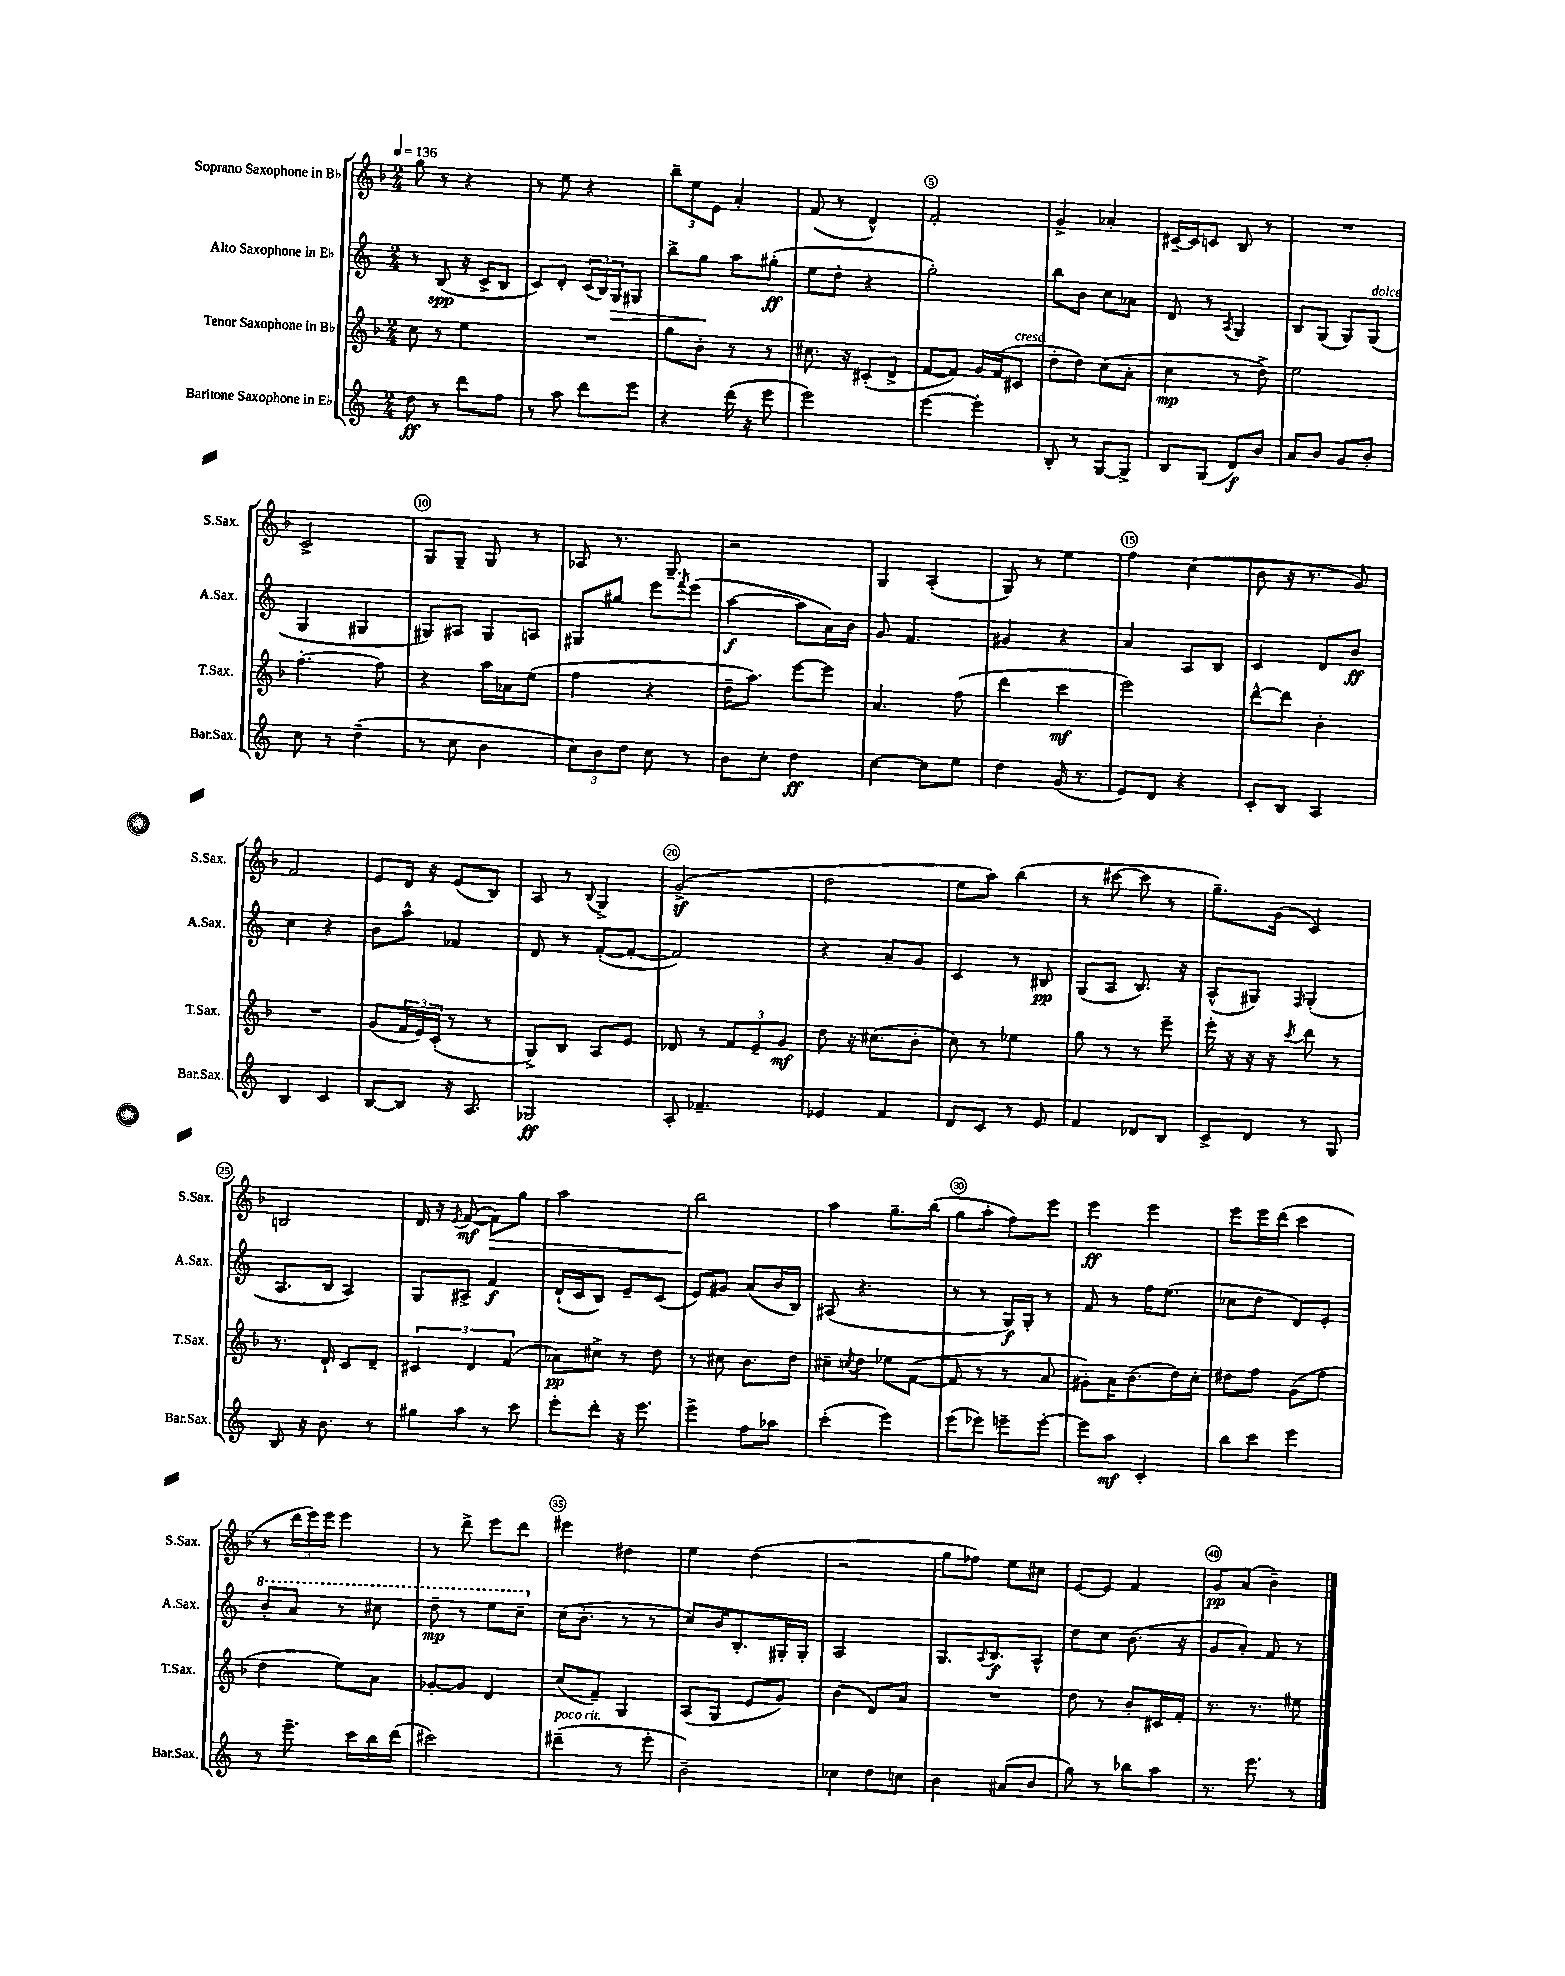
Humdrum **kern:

**kern	**dynam	**kern	**dynam	**kern	**dynam	**kern	**dynam
*part4	*part4	*part3	*part3	*part2	*part2	*part1	*part1
*staff4	*staff4	*staff3	*staff3	*staff2	*staff2	*staff1	*staff1
*I"Baritone Saxophone in E♭	*	*I"Tenor Saxophone in B♭	*	*I"Alto Saxophone in E♭	*	*I"Soprano Saxophone in B♭	*
*I'Bar.Sax.	*	*I'T.Sax.	*	*I'A.Sax.	*	*I'S.Sax.	*
*clefG2	*	*clefG2	*	*clefG2	*	*clefG2	*
*k[]	*	*k[b-]	*	*k[]	*	*k[b-]	*
*M2/4	*	*M2/4	*	*M2/4	*	*M2/4	*
*MM136	*	*MM136	*	*MM136	*	*MM136	*
=1	=1	=1	=1	=1	=1	=1	=1
8dd\	ff	8cc\	.	8r	.	8gg\	.
8r	.	8r	.	(8B/	spp	8r	.
8ddd\L	.	4ee\	.	16r	.	4r	.
.	.	.	.	16c^/KL	.	.	.
8ff\J	.	.	.	8B/J	.	.	.
=2	=2	=2	=2	=2	=2	=2	=2
8r	.	2r	.	8c/L)	.	8r	.
8aa\	.	.	.	8d'/J	.	8ee\	.
8ddd\L	.	.	.	(24c/LL	.	4r	.
.	.	.	.	24B/)	.	.	.
!	!	!	!	!	!LO:HP:b	!	!
.	.	.	.	24G/J	>	.	.
8eee\J	.	.	.	8G#X/J	.	.	.
=3	=3	=3	=3	=3	=3	=3	=3
4r	.	8gg\L	.	8bb^\L	.	12bb-~\L	.
.	.	.	.	.	.	12ee\	.
.	.	8b-'\J	.	8gg\J	.	.	.
.	.	.	.	.	.	12e\J	.
(16ddd\	.	8r	.	8aa\L	]	4a'/	.
16r	.	.	.	.	.	.	.
8eee\	.	8r	.	(8gg#X'\J	ff	.	.
=4	=4	=4	=4	=4	=4	=4	=4
2eee\)	.	8.cc#X\	.	8ee\L	.	(8f/	.
.	.	.	.	8dd'\J	.	8r	.
.	.	16r	.	.	.	.	.
.	.	(8c#X'/L	.	4r	.	4d^^/)	.
.	.	8d^/J	.	.	.	.	.
=5	=5	=5	=5	=5	=5	=5	=5
[4eee\	.	[8f/L	.	2gg'\)	.	2f'/	.
.	.	8f/J])	.	.	.	.	.
4eee'\]	.	16g/LL	.	.	.	.	.
.	.	(16f/J	.	.	.	.	.
!	!	!LO:TX:a:i:t=cresc.	!	!	!	!	!
.	.	8c#X/J	.	.	.	.	.
=6	=6	=6	=6	=6	=6	=6	=6
8B'/	.	8dd'\L	.	8bb\L	.	4g^/	.
8r	.	8dd\J)	.	8b\J	.	.	.
[8G/L	.	(8cc\L	.	8cc\L	.	4a-X'/	.
8G^/J]	.	8a'\J	.	8a-X\J	.	.	.
=7	=7	=7	=7	=7	=7	=7	=7
8B/L	.	4cc\	mp	8d/	.	[16c#X~/LL	.
.	.	.	.	.	.	16c#/J]	.
(8G/J	.	.	.	8r	.	8cn/J	.
.	.	.	.	8qA/	.	.	.
8d/L)	f	8r	.	4G/	.	8B-/	.
8b/J	.	8dd^\)	.	.	.	8r	.
=8	=8	=8	=8	=8	=8	=8	=8
8a/L	.	2ee\	.	8B/L	.	2r	.
8b/J	.	.	.	(8G/J	.	.	.
8g/L	.	.	.	8G/L)	.	.	.
!	!	!	!	!LO:TX:a:i:t=dolce	!	!	!
8b'/J	.	.	.	(8G/J	.	.	.
!!LO:LB:g=z
=9	=9	=9	=9	=9	=9	=9	=9
8cc\	.	[4.ff'\	.	4G/	.	2c^/	.
8r	.	.	.	.	.	.	.
(4dd~\	.	.	.	4G#X/	.	.	.
.	.	8ff\]	.	.	.	.	.
=10	=10	=10	=10	=10	=10	=10	=10
8r	.	4r	.	8G#X/L)	.	8G/L	.
8cc\	.	.	.	8A#X/J	.	8G~/J	.
4b\	.	16aa\LL	.	8G#/L	.	8G/	.
.	.	16a-X\J	.	.	.	.	.
.	.	(8ee\J	.	8An/J	.	8r	.
=11	=11	=11	=11	=11	=11	=11	=11
12cc\L)	.	4ff\	.	8G#X/L	.	8A-X/	.
12b\	.	.	.	.	.	.	.
.	.	.	.	8gg#X/J	.	8.r	.
12dd\J	.	.	.	.	.	.	.
8cc\	.	4r	.	8eee\L	.	.	.
.	.	.	.	.	.	8.G~/	.
.	.	.	.	8qfff/	.	.	.
8r	.	.	.	(8eee\J	.	.	.
=12	=12	=12	=12	=12	=12	=12	=12
8b\L	.	16dd~\KL	.	[4aa\	f	2r	.
.	.	8.aa\J)	.	.	.	.	.
8cc'\J	.	.	.	.	.	.	.
4dd\	ff	[8eee\L	.	8aa\L]	.	.	.
.	.	8eee\J]	.	16a\L)	.	.	.
.	.	.	.	16b\JJ	.	.	.
=13	=13	=13	=13	=13	=13	=13	=13
[4cc\	.	4.a/	.	8g/	.	4G/	.
.	.	.	.	4.f/	.	.	.
8cc\L]	.	.	.	.	.	(4A'/	.
8ee\J	.	(8ff\	.	.	.	.	.
=14	=14	=14	=14	=14	=14	=14	=14
4dd\	.	4ddd\	.	4g#X/	.	8G/)	.
.	.	.	.	.	.	8r	.
(16g/	.	4ccc\	mf	4r	.	4ee\	.
8.r	.	.	.	.	.	.	.
=15	=15	=15	=15	=15	=15	=15	=15
8e/L)	.	2eee\)	.	4a/	.	4ff\	.
8d/J	.	.	.	.	.	.	.
4r	.	.	.	8A/L	.	(4cc\	.
.	.	.	.	8B/J	.	.	.
=16	=16	=16	=16	=16	=16	=16	=16
8c'/L	.	[8ddd^^\L	.	4c/	.	8b-\	.
8B/J	.	8ddd\J]	.	.	.	16r	.
.	.	.	.	.	.	8.r	.
4A/	.	4b-'\	.	8d/L	.	.	.
.	.	.	.	8b/J	ff	8g/)	.
!!LO:LB:g=z
=17	=17	=17	=17	=17	=17	=17	=17
4B/	.	2r	.	4cc\	.	2f/	.
4c/	.	.	.	4r	.	.	.
=18	=18	=18	=18	=18	=18	=18	=18
[8B/L	.	(8g/L	.	8b\L	.	8e/L	.
8B/J]	.	24f/L	.	8aa^^\J	.	16d/Jk	.
.	.	24e/)	.	.	.	.	.
.	.	.	.	.	.	16r	.
.	.	(24c'/JJ	.	.	.	.	.
16r	.	8r	.	4f-X/	.	(8e/L	.
8.A/	.	.	.	.	.	.	.
.	.	8r	.	.	.	8B-/J)	.
=19	=19	=19	=19	=19	=19	=19	=19
2G-X/	ff	8G^/L)	.	8d/	.	8A/	.
.	.	8B-/J	.	8r	.	8r	.
.	.	.	.	.	.	8qqB-/	.
.	.	8A/L	.	([8f'/L	.	4G^/	.
.	.	8e/J	.	8f'/J_	.	.	.
=20	=20	=20	=20	=20	=20	=20	=20
8A'/	.	8d-X/	.	2f/])	.	(2gz^/	.
4.f-X~/	.	8r	.	.	.	.	.
.	.	12f/L	.	.	.	.	.
.	.	12e~/	.	.	.	.	.
.	.	12g/J	mf	.	.	.	.
=21	=21	=21	=21	=21	=21	=21	=21
4e-X/	.	8dd\	.	4r	.	2dd\	.
.	.	16r	.	.	.	.	.
.	.	(8.cc#X\L	.	.	.	.	.
4f/	.	.	.	8a~/L	.	.	.
.	.	8b-'\J	.	8g/J	.	.	.
=22	=22	=22	=22	=22	=22	=22	=22
8d/L	.	8cc\)	.	4c/	.	8ee\L	.
8c/J	.	8r	.	.	.	8aa\J)	.
8r	.	4ee-X\	.	8r	.	(4bb-\	.
8e/	.	.	.	8B#X/	pp	.	.
=23	=23	=23	=23	=23	=23	=23	=23
4f/	.	8gg\	.	(8G/L	.	8r	.
.	.	8r	.	8A/J	.	[8ccc#X\	.
8d-X/L	.	8r	.	8.B/)	.	8ccc#\]	.
8B/J	.	8eee~\	.	.	.	8r	.
.	.	.	.	16r	.	.	.
=24	=24	=24	=24	=24	=24	=24	=24
8c^/L	.	16eee'\	.	(8A^^/L	.	8.gg~\L)	.
.	.	16r	.	.	.	.	.
8d/J	.	16r	.	8G#X/J)	.	.	.
.	.	16r	.	.	.	(16g\Jk	.
.	.	8qccc/	.	16qqF/	.	.	.
8r	.	8ddd\	.	(4G#'/	.	4c/)	.
8G/	.	8r	.	.	.	.	.
!!LO:LB:g=z
=25	=25	=25	=25	=25	=25	=25	=25
8B/	.	8.r	.	8.A/L	.	2Bn/	.
16r	.	.	.	.	.	.	.
8.b\	.	16d`/	.	16B/Jk	.	.	.
.	.	8c/L	.	4A/)	.	.	.
8r	.	8d~/J	.	.	.	.	.
=26	=26	=26	=26	=26	=26	=26	=26
8gg#X\L	.	6c#X/	.	8G/L	.	16d/	.
.	.	.	.	.	.	16r	.
.	.	.	.	.	.	8qe/	.
8aa\J	.	.	.	8A#X^/J	.	([8f/	mf
.	.	6d/	.	.	.	.	.
!	!	!	!	!	!	!	!LO:HP:b
8r	.	.	.	4f/	f	8f\L])	>
.	.	(6f/	.	.	.	.	.
8ccc\	.	.	.	.	.	8gg\J	.
=27	=27	=27	=27	=27	=27	=27	=27
8eee'\L	.	8a-X\L)	pp	(16d`/LL	.	2aa\	.
.	.	.	.	16c/J	.	.	.
8ddd'\J	.	8cc#X^\J	.	8B/J)	.	.	.
16r	.	8r	.	8e~/L	.	.	.
8.eee\	.	.	.	.	.	.	.
.	.	8dd\	.	(8c/J	.	.	.
=28	=28	=28	=28	=28	=28	=28	=28
4eee^\	.	8r	.	8e/L)	.	2bb-\	.
.	.	8cc#X\	.	8g#X/J	.	.	.
8ff\L	.	8.b-\L	.	(8a/L	.	.	.
8aa-X\J	.	.	.	16b/L	.	.	.
.	.	16dd\Jk	.	16B/JJ)	.	.	.
.	.	.	.	.	.	.	]
=29	=29	=29	=29	=29	=29	=29	=29
(4ccc'\	.	8cc#X~\L	.	(8A#X/	.	4aa\	.
.	.	8qccn/	.	.	.	.	.
.	.	8dd\J	.	4.r	.	.	.
4eee\)	.	8ee-X\L	.	.	.	8.gg~\L	.
.	.	([8f\J	.	.	.	.	.
.	.	.	.	.	.	(16bb-\Jk	.
=30	=30	=30	=30	=30	=30	=30	=30
(8eee\L	.	8f/]	.	8r	.	8gg\L	.
8eee-X\J)	.	8r	.	8r	.	8aa'\J	.
8eeen~\L	.	8r	.	16G/LL)	f	8ff\L)	.
.	.	.	.	16G'/JJ	.	.	.
[8eee'\J	.	8a/	.	8r	.	8eee\J	.
=31	=31	=31	=31	=31	=31	=31	=31
8eee\L]	.	8g#X'\L)	.	8f/	.	4eee\	ff
8aa\J	mf	16a\K	.	8r	.	.	.
.	.	(8.b-\	.	.	.	.	.
4c'/	.	.	.	16ff\KL	.	4eee\	.
.	.	.	.	(8.ee\J	.	.	.
.	.	16dd\L)	.	.	.	.	.
.	.	16cc'\JJ	.	.	.	.	.
=32	=32	=32	=32	=32	=32	=32	=32
8bb\L	.	8dd#X\L	.	8cc-X\L	.	8eee\L	.
8ccc\J	.	8ff\J	.	8dd\J	.	16eee\L	.
.	.	.	.	.	.	(16ddd\JJ	.
4eee\	.	(8g\L	.	8d/L)	.	4ccc\	.
.	.	8ff\J	.	8e'/J	.	.	.
!!LO:LB:g=z
=33	=33	=33	=33	=33	=33	=33	=33
*	*	*	*	*8va	*	*	*
8r	.	4dd\	.	8bb'/L	.	8r	.
8.eee~\	.	.	.	8aa/J	.	24ddd\LL	.
.	.	.	.	.	.	24eee\)	.
.	.	.	.	.	.	24eee\JJ	.
.	.	8ee\L)	.	8r	.	4eee\	.
16ccc\LL	.	.	.	.	.	.	.
16bb\	.	8a\J	.	8ccc#X\	.	.	.
(16ddd\JJ	.	.	.	.	.	.	.
=34	=34	=34	=34	=34	=34	=34	=34
2ccc#X\)	.	[8g-X'/L	.	8ddd~\	mp	8r	.
.	.	8g-/J]	.	8r	.	8ddd^\	.
.	.	4d/	.	8eee\L	.	8eee\L	.
.	.	.	.	8ccc~\J	.	8ddd\J	.
=35	=35	=35	=35	=35	=35	=35	=35
*	*	*	*	*X8va	*	*	*
!LO:TX:a:i:t=poco rit.	!	!	!	!	!	!	!
(4ddd#X~\	.	(8cc/L	.	(16cc\KL	.	4eee#X\	.
.	.	.	.	8.b'\J	.	.	.
.	.	8f~/J)	.	.	.	.	.
8r	.	4G/	.	8r	.	4dd#X\	.
8eee'\	.	.	.	8r	.	.	.
=36	=36	=36	=36	=36	=36	=36	=36
2b~\)	.	(8A/L	.	8cc/L)	.	4ee\	.
.	.	8G/J	.	16b/K	.	.	.
.	.	.	.	8.B'/	.	.	.
.	.	8e/L	.	.	.	(4dd\	.
.	.	8g/J)	.	16G#X'/L	.	.	.
.	.	.	.	16G#'/JJ	.	.	.
=37	=37	=37	=37	=37	=37	=37	=37
4cc-X\	.	(4b-\	.	2A/	.	2r	.
8dd\L	.	8d/L)	.	.	.	.	.
8ccn\J	.	8a/J	.	.	.	.	.
=38	=38	=38	=38	=38	=38	=38	=38
4b\	.	2r	.	8.G/L	.	8gg\L	.
.	.	.	.	.	.	8ff-X\J)	.
.	.	.	.	8qqA/	.	.	.
.	.	.	.	8.B/	f	.	.
(8a#X/L	.	.	.	.	.	8ee\L	.
8b/J	.	.	.	8A^^/J	.	8cc#X\J	.
=39	=39	=39	=39	=39	=39	=39	=39
8gg\)	.	8dd\	.	8dd\L	.	[8e/L	.
8r	.	8r	.	8cc\J	.	8e/J]	.
8bb-X\L	.	8b-'/L	.	(8.b\	.	4f/	.
8aa\J	.	16c#X/L	.	.	.	.	.
.	.	16f'/JJ	.	16r	.	.	.
=40	=40	=40	=40	=40	=40	=40	=40
8.r	.	8.r	.	8g/L	.	8g/L	pp
.	.	.	.	8a'/J)	.	(8a/J	.
8.eee\	.	8.r	.	.	.	.	.
.	.	.	.	8f/	.	4b-~\)	.
8r	.	8ee#X\	.	8r	.	.	.
==	==	==	==	==	==	==	==
*-	*-	*-	*-	*-	*-	*-	*-
